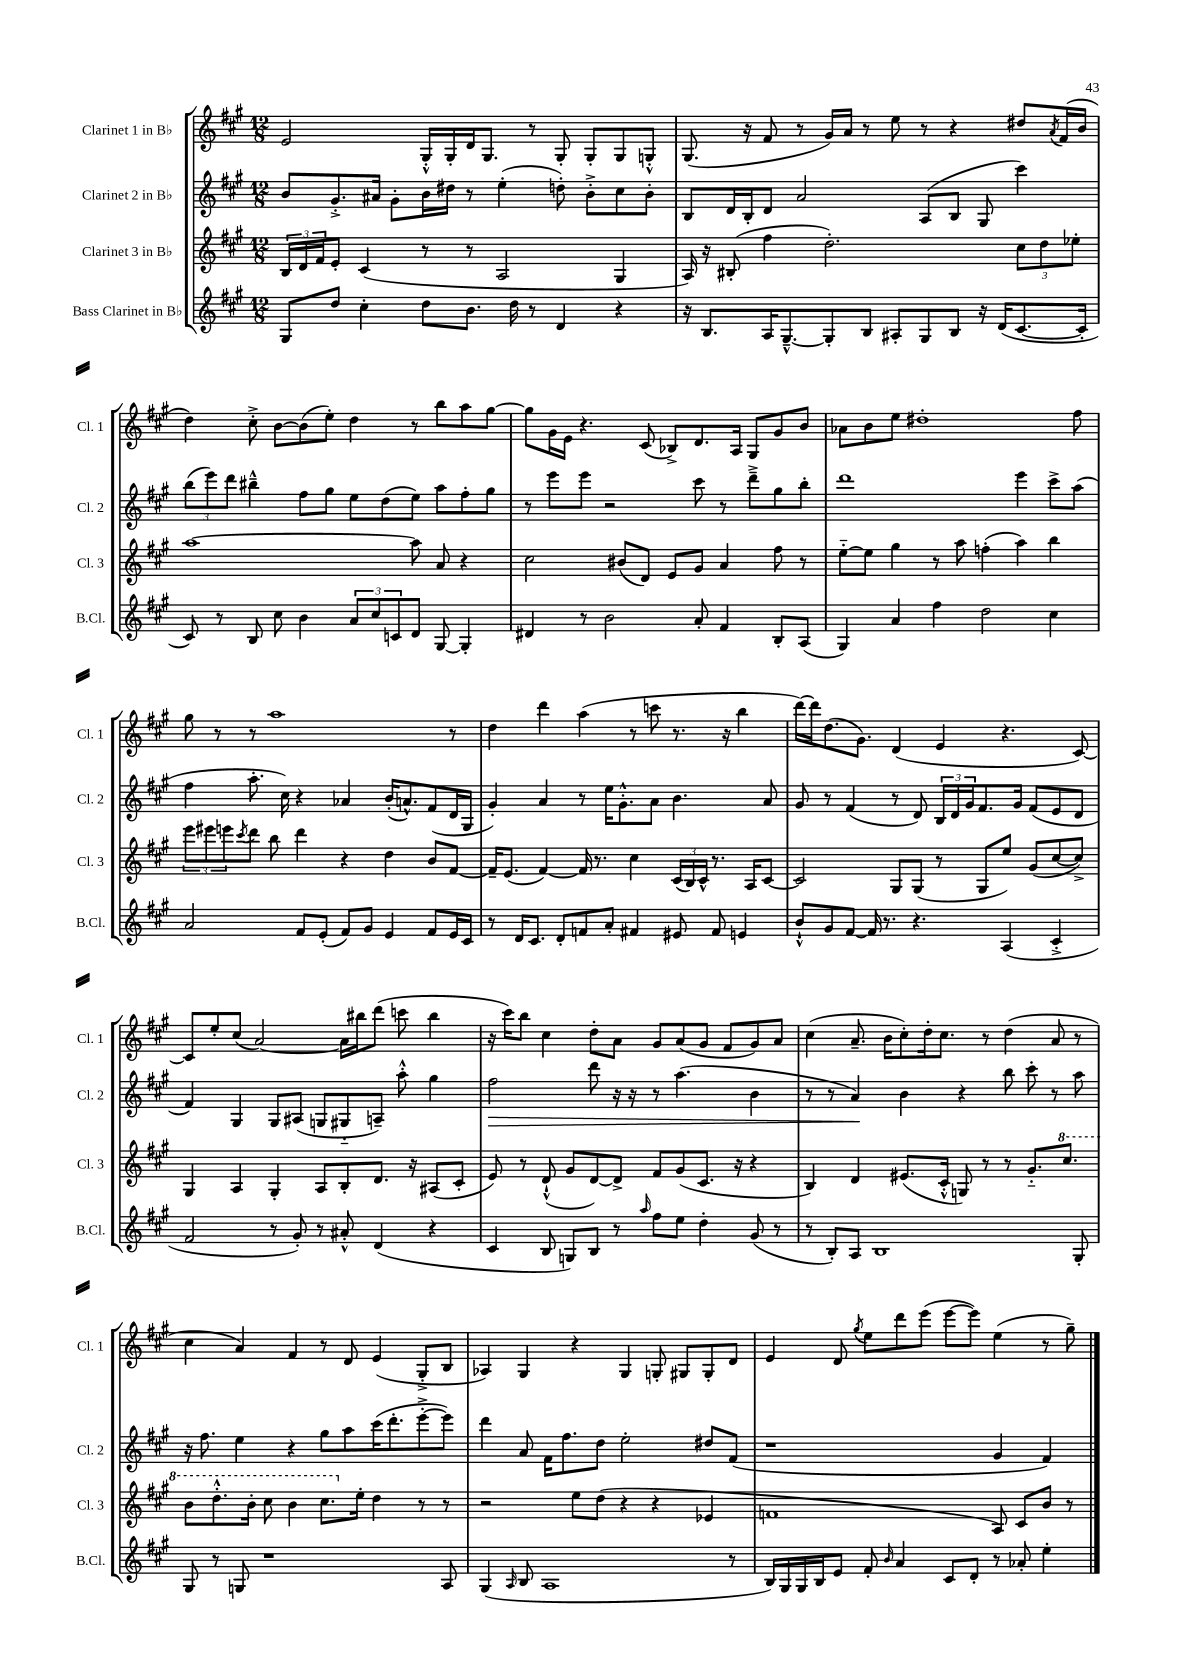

**kern	**kern	**kern	**kern
*staff4	*staff3	*staff2	*staff1
*clefG2	*clefG2	*clefG2	*clefG2
*k[f#c#g#]	*k[f#c#g#]	*k[f#c#g#]	*k[f#c#g#]
*M12/8	*M12/8	*M12/8	*M12/8
8G#	24B	8b	2e
.	24d	.	.
.	24f#	.	.
8dd	8e'	8.g#'^	.
4cc#'	(4c#	.	.
.	.	16a#	.
.	.	8g#'	.
8dd	8r	16b	16G#'^^
.	.	16dd#	16G#'
8.b	8r	8r	16d
.	.	.	8.G#
.	2A	(4ee'	.
16dd	.	.	.
8r	.	.	8r
4d	.	8dd')	8G#'
.	.	8b'^	8G#'
4r	4G#	8cc#	8G#
.	.	8b'	8G'^^
=	=	=	=
16r	16A)	8B	(8.G#
8.B	16r	.	.
.	(8B#'	16d	.
.	.	16B'	16r
16A	4ff#	8d	8f#
[8.G#~^^	.	.	.
.	.	2a	8r
8G#']	2.dd')	.	16g#)
.	.	.	16a
8B	.	.	8r
8A#'	.	.	8ee
8G#	.	(8A	8r
8B	.	8B	4r
16r	.	8G#	.
(16d	.	.	.
[8.c#	12cc#	4ccc#)	8dd#
.	12dd	.	.
.	.	.	8qa
.	.	.	(16f#
.	12ee-'	.	.
16c#']	.	.	16b
=	=	=	=
8c#)	[1aa	(12bb	4dd)
.	.	12eee)	.
8r	.	.	.
.	.	12ddd	.
8B	.	4bb#~^^	8cc#'^
8cc#	.	.	[8b
4b	.	8ff#	(8b]
.	.	8gg#	8ee')
12a	.	8ee	4dd
12cc#	.	.	.
.	.	(8dd	.
12c	.	.	.
8d	8aa]	8ee)	8r
[8G#	8a	8aa	8bb
4G#']	4r	8ff#'	8aa
.	.	8gg#	[8gg#
=	=	=	=
4d#	2cc#	8r	8gg#]
.	.	8eee	16g#
.	.	.	16e
8r	.	8eee	4.r
2b	.	2r	.
.	(8b#	.	.
.	8d)	.	(8c#
.	8e	.	8B-^)
8a'	8g#	8ccc#	8.d
4f#	4a	8r	.
.	.	.	16A
.	.	8ddd~^	8G#
8B'	8ff#	8gg#	8g#
(8A	8r	8bb'	8b
=	=	=	=
4G#)	[8ee'~	1ddd	8a-
.	8ee]	.	8b
4a	4gg#	.	8ee
.	.	.	1dd#'
4ff#	8r	.	.
.	8aa	.	.
2dd	(4ff'	.	.
.	4aa)	4eee	.
4cc#	4bb	8ccc#^	.
.	.	(8aa	8ff#
=	=	=	=
2a	12eee	4ff#	8gg#
.	12eee#	.	.
.	.	.	8r
.	12eee	.	.
.	8qccc#	.	.
.	8ddd	8.aa'	8r
.	8bb	.	1aa
.	.	16cc#)	.
8f#	4ddd	4r	.
(8e'	.	.	.
8f#)	4r	4a-	.
8g#	.	.	.
4e	4dd	(16b'	.
.	.	8.a^^)	.
8f#	8b	(8f#	.
16e	[8f#	16d	8r
16c#	.	16G#	.
=	=	=	=
8r	16f#~]	4g#')	4dd
.	(8.e	.	.
16d	.	.	.
8.c#	.	.	.
.	[4f#)	4a	4ddd
8d'	.	.	.
8f	16f#]	8r	(4aa
.	8.r	.	.
8a'	.	16ee	.
.	.	8.g#'^^	.
4f#	4cc#	.	8r
.	.	8a	8ccc
8e#	(24c#	4.b	8.r
.	24B)	.	.
.	24c#^^	.	.
8f#	8.r	.	.
.	.	.	16r
4e	.	.	4bb
.	16A	.	.
.	[8c#	8a	.
=	=	=	=
8b`^^	2c#]	8g#	[16ddd)
.	.	.	16ddd]
8g#	.	8r	(8.dd
[8f#	.	(4f#	.
.	.	.	8.g#)
16f#]	.	.	.
8.r	.	.	.
.	8G#	8r	(4d
4.r	(8G#	8d)	.
.	8r	24B	4e
.	.	24d	.
.	.	24g#	.
.	8G#	8.f#	.
(4A	8ee)	.	4.r
.	.	16g#	.
.	(8g#	(8f#	.
4c#'^	[8cc#	8e	.
.	8cc#^])	8d	[8c#)
=	=	=	=
2f#	4G#	4f#)	8c#]
.	.	.	8ee'
.	4A	4G#	(8cc#
.	.	.	[2a)
8r	4G#'	8G#	.
8g#')	.	(8A#	.
8r	8A	8G	.
8a#'^^	8B'	8G#'~	16a]
.	.	.	16bb#
(4d	8.d	8A~)	(8ddd
.	.	8aa'^^	8ccc
.	16r	.	.
4r	(8A#	4gg#	4bb#
.	8c#'	.	.
=	=	=	=
4c#	8e)	2ff#	16r
.	.	.	16ccc#)
.	8r	.	8bb
8B	(8d`^^	.	4cc#
8G)	8g#	.	.
8B	[8d)	8ddd	8dd'
8r	8d^]	16r	8a
.	.	16r	.
16qqaa	.	.	.
8ff#	8f#	8r	8g#
8ee	(8g#	(4.aa	(8a
4dd'	8.c#	.	8g#
.	.	.	8f#
.	16r	.	.
(8g#	4r	4b	8g#)
8r	.	.	8a
=	=	=	=
8r	4B)	8r	(4cc#
8B')	.	8r	.
8A	4d	4a)	8.a~
1B	.	.	.
.	.	.	16b
.	(8.e#	4b	8cc#')
.	.	.	16dd'
.	16c#'^^	.	8.cc#
.	8G)	4r	.
.	8r	.	8r
.	8r	8bb	(4dd
.	8.g#'~	8ccc#'	.
.	.	8r	8a
.	8.ccc#	.	.
8G#'	.	8aa	8r
=	=	=	=
8G#	8bb	16r	4cc#
.	.	8.ff#	.
8r	8.ddd'^^	.	.
8G	.	4ee	4a)
.	16bb'	.	.
1r	8ccc#	.	.
.	4bb	4r	4f#
.	8.ccc#	8gg#	8r
.	.	8aa	8d
.	16ee'	.	.
.	4dd	(16ccc#	(4e
.	.	8.ddd'	.
.	8r	[8eee'^	8G#'^
8A	8r	8eee])	8B
=	=	=	=
(4G#	2r	4ddd	4A-)
16qqA	.	.	.
8B	.	8a	4G#
1A	.	16f#	.
.	.	8.ff#	.
.	8ee	.	4r
.	(8dd	8dd	.
.	4r	2ee'	4G#
.	4r	.	8G'
.	.	.	8G#
.	4e-	8dd#	8G#'
8r	.	(8f#	8d
=	=	=	=
16B)	1f	1r	4e
16G#	.	.	.
16G#	.	.	.
16B	.	.	.
8e	.	.	8d
.	.	.	8qgg#
8f#'	.	.	8ee
16qqb	.	.	.
4a	.	.	8ddd
.	.	.	(8eee
8c#	.	.	[8eee
8d'	.	.	8eee])
8r	8A)	4g#	(4ee
8a-'	8c#	.	.
4ee'	8b	4f#)	8r
.	8r	.	8gg#~)
==	==	==	==
*-	*-	*-	*-
